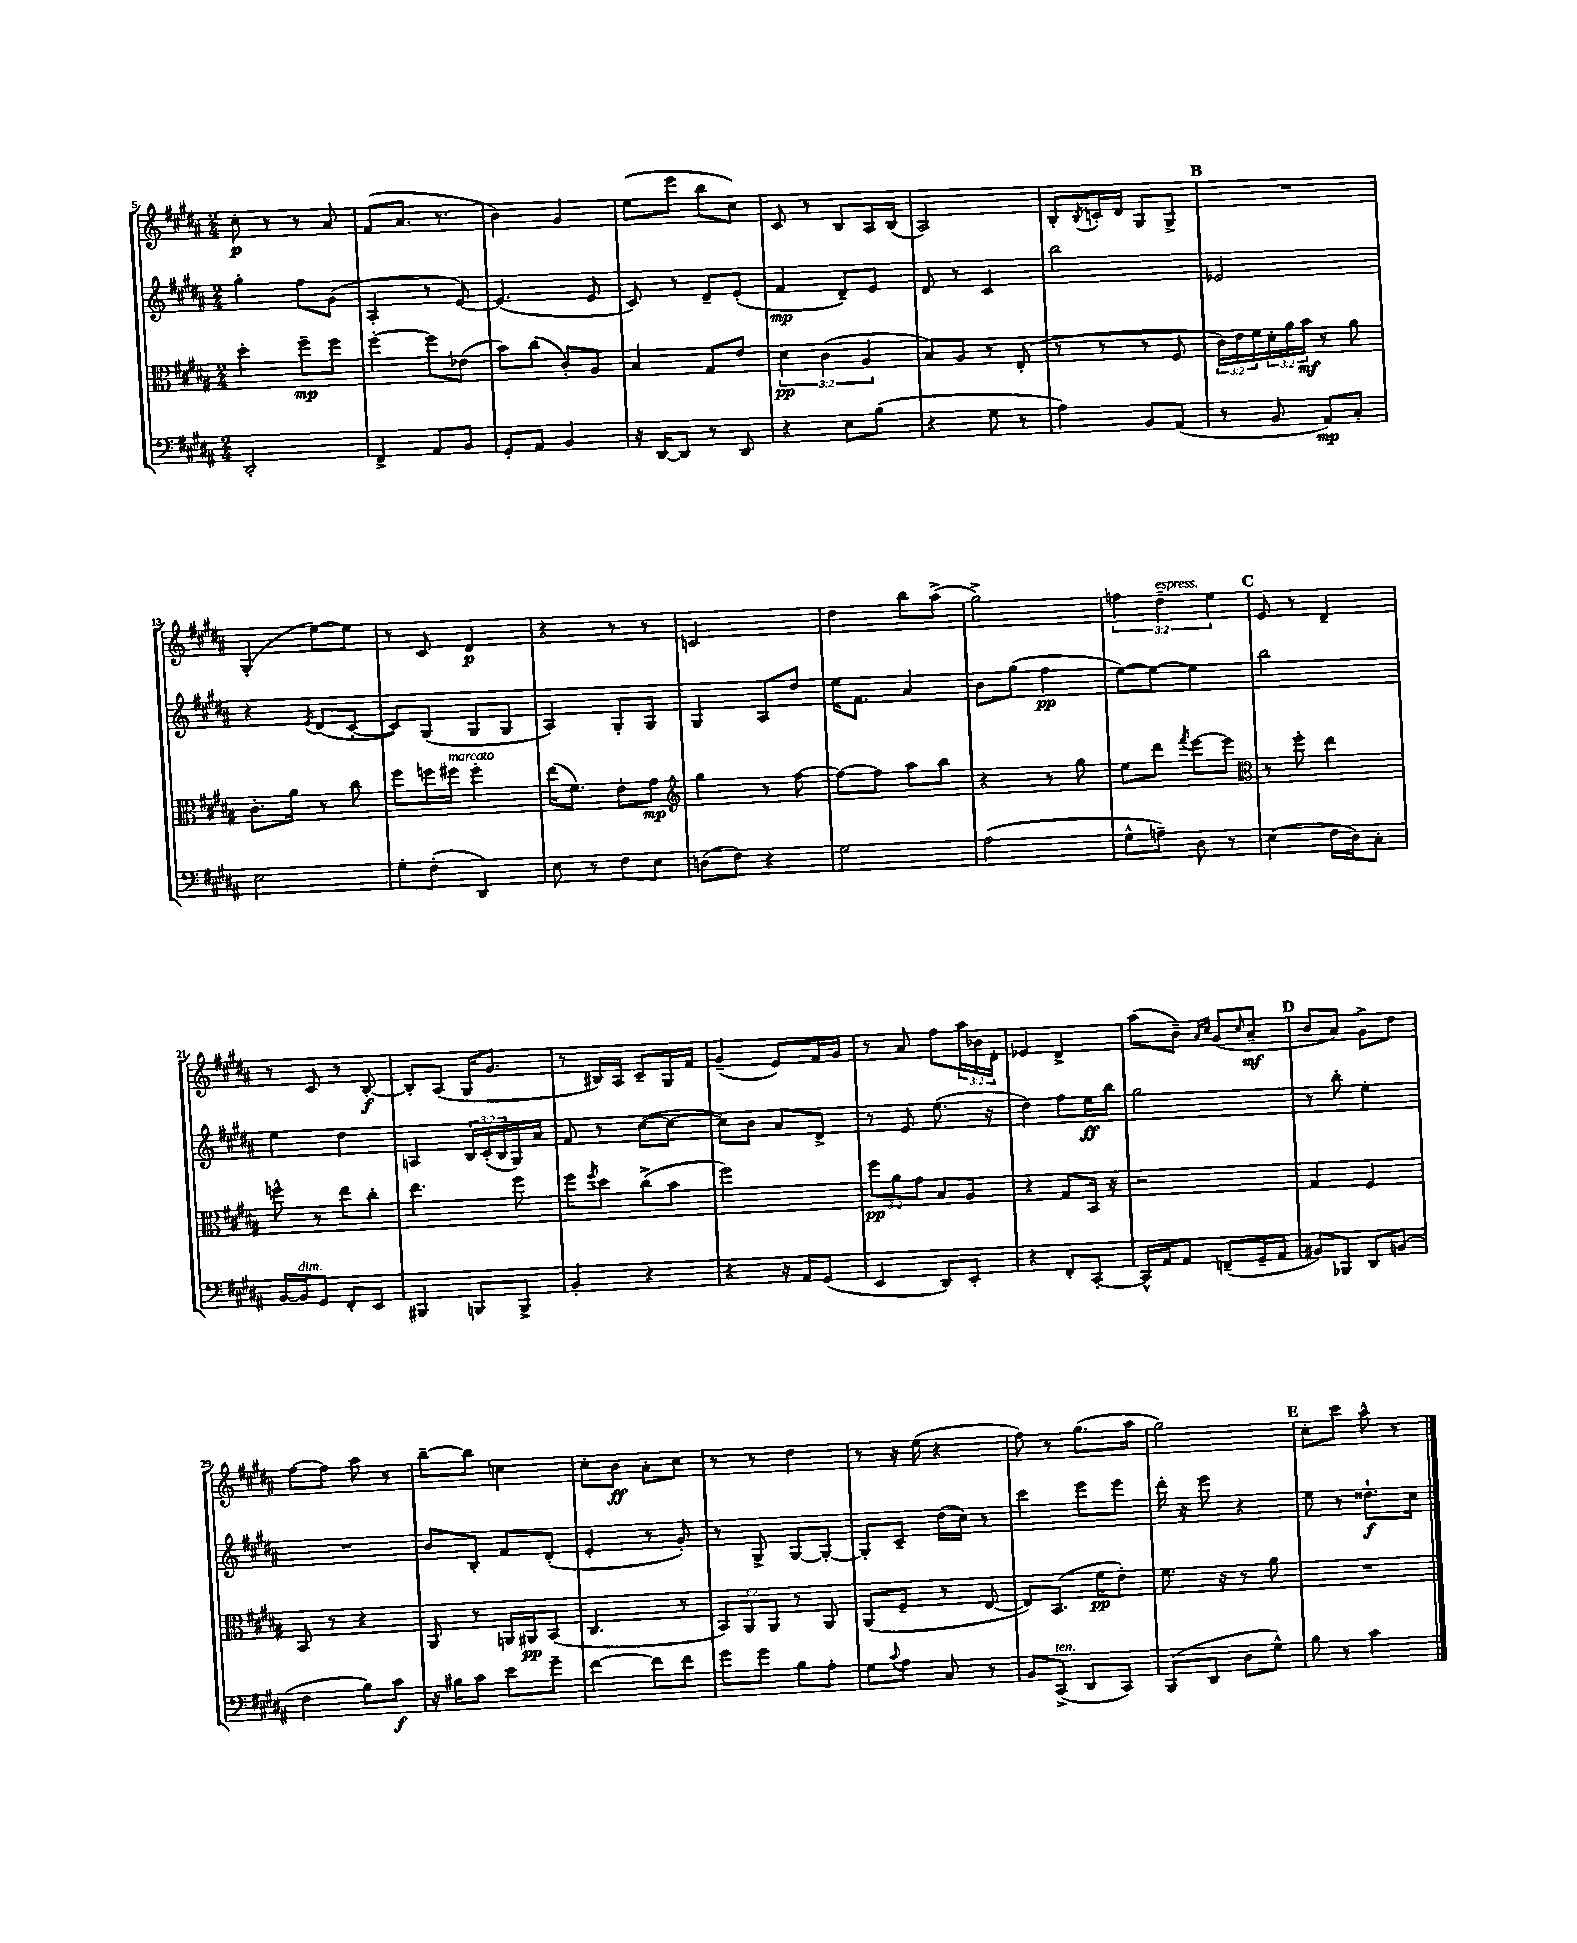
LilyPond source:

<<
\new StaffGroup <<
\new Staff = "s0" {
    \clef treble \key b \major \numericTimeSignature \time 2/4 \override Staff.TupletNumber.text = #tuplet-number::calc-fraction-text
    cis''8-.\p r8 r8 ais'8 |
    fis'8( ais'8. r8. |
    b'4) gis'4 |
    e''8( e'''8 b''8 cis''8) |
    cis'8 r8 b8 ais16 b16( |
    ais2) |
    b8-. \acciaccatura { b8 } c'16-. dis'16 gis8 gis8-> |
    \mark \markup { \bold "B" } R2 |
    gis4-.( e''8~) e''8 |
    r8 cis'8 dis'4\p |
    r4 r8 r8 |
    c'2 |
    dis''4 b''8 ais''8->( |
    gis''2->) |
    \tuplet 3/2 { f''4 dis''4--^\markup { \italic "espress." } e''4 } |
    \mark \markup { \bold "C" } e'8 r8 dis'4-- |
    r8 cis'8 r8 b8~-.\f |
    b8-. ais8( gis16 gis'8. |
    r8 bis16) ais16 cis'8-- gis16 fis'16 |
    gis'4--( e'8) fis'16 gis'16 |
    r8 ais'8 fis''8 \tuplet 3/2 { ais''16 bes'16 dis'16-. } |
    ees'4 dis'4-> |
    ais''8( b'8--) \grace { ais'16 cis''16 } gis'8( \grace { cis''16 } ais'8--\mf |
    \mark \markup { \bold "D" } b'8 ais'8) gis'8-> dis''8 |
    fis''8~ fis''8 ais''8 r8 |
    b''8~-- b''8 c''4 |
    cis''8-. b'8\ff ais'8-. cis''8 |
    r8 r8 dis''4 |
    r8 r16 e''16( r4 |
    fis''8) r8 gis''8.( ais''16 |
    gis''2) |
    \mark \markup { \bold "E" } cis''8-. cis'''8 ais''8-^ r8 \bar "|." |
}
\new Staff = "s1" {
    \clef treble \key b \major \numericTimeSignature \time 2/4 \override Staff.TupletNumber.text = #tuplet-number::calc-fraction-text
    gis''4-. fis''8 gis'8( |
    ais4-. r8 e'8~) |
    e'4.( e'8 |
    cis'8) r8 dis'8-- e'8-.( |
    fis'4\mp dis'8--) e'8 |
    dis'8 r8 cis'4 |
    b''2 |
    \mark \markup { \bold "B" } ees'2 |
    r4 \acciaccatura { e'8 } dis'8( cis'8~-. |
    cis'8) gis8( gis8 gis8 |
    ais4) gis8-. gis8 |
    gis4 ais8 dis''8 |
    e''16 fis'8. ais'4 |
    b'8 gis''8( fis''4\pp |
    e''8~) e''8~ e''4 |
    \mark \markup { \bold "C" } b''2 |
    e''4 dis''4 |
    a4 \tuplet 3/2 { b16 cis'16-.( b16 } gis16) ais'16 |
    fis'8 r8 cis''8~( cis''8~ |
    cis''8) b'8 ais'8 dis'8-> |
    r8 e'8 e''8.( r16 |
    dis''4) fis''8 e''16\ff b''16 |
    gis''2 |
    \mark \markup { \bold "D" } r8 b''8-. e''4-. |
    R2 |
    b'8 b8-. fis'8 dis'8-.( |
    e'4-. r8 gis'8-.) |
    r8 gis8-> gis8~ gis8~-. |
    gis8-. cis'8-- dis''16( cis''16) r8 |
    cis'''4 e'''8 e'''8 |
    dis'''16-. r16 e'''8 r4 |
    \mark \markup { \bold "E" } e''8 r8 disis''8.-!\f cis''16 \bar "|." |
}
\new Staff = "s2" {
    \clef alto \key b \major \numericTimeSignature \time 2/4 \override Staff.TupletNumber.text = #tuplet-number::calc-fraction-text
    dis''4-. fis''8--\mp fis''8 |
    fis''4~-. fis''8 ees'8( |
    b'8) cis''8( cis'8-.) ais8 |
    b4 gis8 e'8 |
    \tuplet 3/2 { dis'4\pp cis'4( ais4 } |
    b8) ais8 r8 e8-.( |
    r8 r8 r8 fis8 |
    \mark \markup { \bold "B" } \tuplet 3/2 { cis'16) e'16 fis'16 } \tuplet 3/2 { dis'16-. ais'16 b'16\mf } r8 ais'8 |
    cis'8.-. ais'16 r8 cis''8 |
    fis''8 f''16 fis''16^\markup { \italic "marcato" } fis''4-. |
    e''16( fis'8.) e'8-. gis'8\mp |
    \clef treble gis''4 r8 fis''8~ |
    fis''8~ fis''8 ais''8 b''8 |
    r4 r8 gis''8 |
    e''8 dis'''8 \acciaccatura { fis'''8 } e'''8~ e'''8 |
    \mark \markup { \bold "C" } \clef alto r8 fis''8-. e''4 |
    f''8-^ r8 e''8 cis''8-. |
    e''4. fis''8 |
    fis''8 \acciaccatura { fis''8 } dis''8 cis''8->( b'8 |
    fis''2) |
    \tuplet 3/2 { fis''8\pp ais'8 gis'8 } b8 ais8 |
    r4 gis8 b,16 r16 |
    r2 |
    \mark \markup { \bold "D" } gis4 fis4 |
    b,8 r8 r4 |
    ais,8 r8 a,16 ais,16\pp b,8( |
    cis4. r8 |
    \tuplet 3/2 { b,8) ais,8 ais,8 } r8 ais,8 |
    ais,8( fis8-- r8 e8~ |
    e8) b,8.( fis'16\pp e'8-.) |
    fis'8. r16 r8 ais'8 |
    \mark \markup { \bold "E" } R2 \bar "|." |
}
\new Staff = "s3" {
    \clef bass \key b \major \numericTimeSignature \time 2/4
    dis,2-. |
    fis,4-> ais,8 b,8 |
    gis,8-. ais,8 b,4 |
    r16 dis,16~ dis,8 r8 dis,8 |
    r4 e8 b8( |
    r4 gis8 r8 |
    ais4) b,8 ais,8( |
    \mark \markup { \bold "B" } r8 b,8 ais,8\mp) cis8-. |
    e2 |
    gis8-. fis8-.( dis,4) |
    e8 r8 fis8 e8 |
    d8( fis8) r4 |
    gis2 |
    ais2( |
    gis8-^ a8--) dis8 r8 |
    \mark \markup { \bold "C" } e4( fis16 dis16) cis8-. |
    b,16~ b,16^\markup { \italic "dim." } gis,8 fis,8-. e,8 |
    bis,,4 b,,8 b,,8-> |
    b,4-. r4 |
    r4 r16 ais,16 gis,8( |
    e,4 dis,8) e,8-. |
    r4 fis,8-. cis,8~-. |
    cis,16-^ ais,16 ais,8 f,8--( gis,16-- ais,16 |
    \mark \markup { \bold "D" } bis,8) bes,,8 dis,8 b,8( |
    fis4 b8) cis'8\f |
    r16 bis16 cis'8 e'8 gis'8-- |
    fis'4~ fis'8 fis'8 |
    gis'8 gis'8 b8 ais8-. |
    gis8 \appoggiatura { cis'8 } ais8 cis8 r8 |
    b,8 cis,8->^\markup { \italic "ten." }( dis,8 cis,8) |
    b,,8( dis,8 dis8 gis8-^) |
    \mark \markup { \bold "E" } b8 r8 cis'4 \bar "|." |
}
>>
>>
\layout { \context { \Score currentBarNumber = #5 } }
